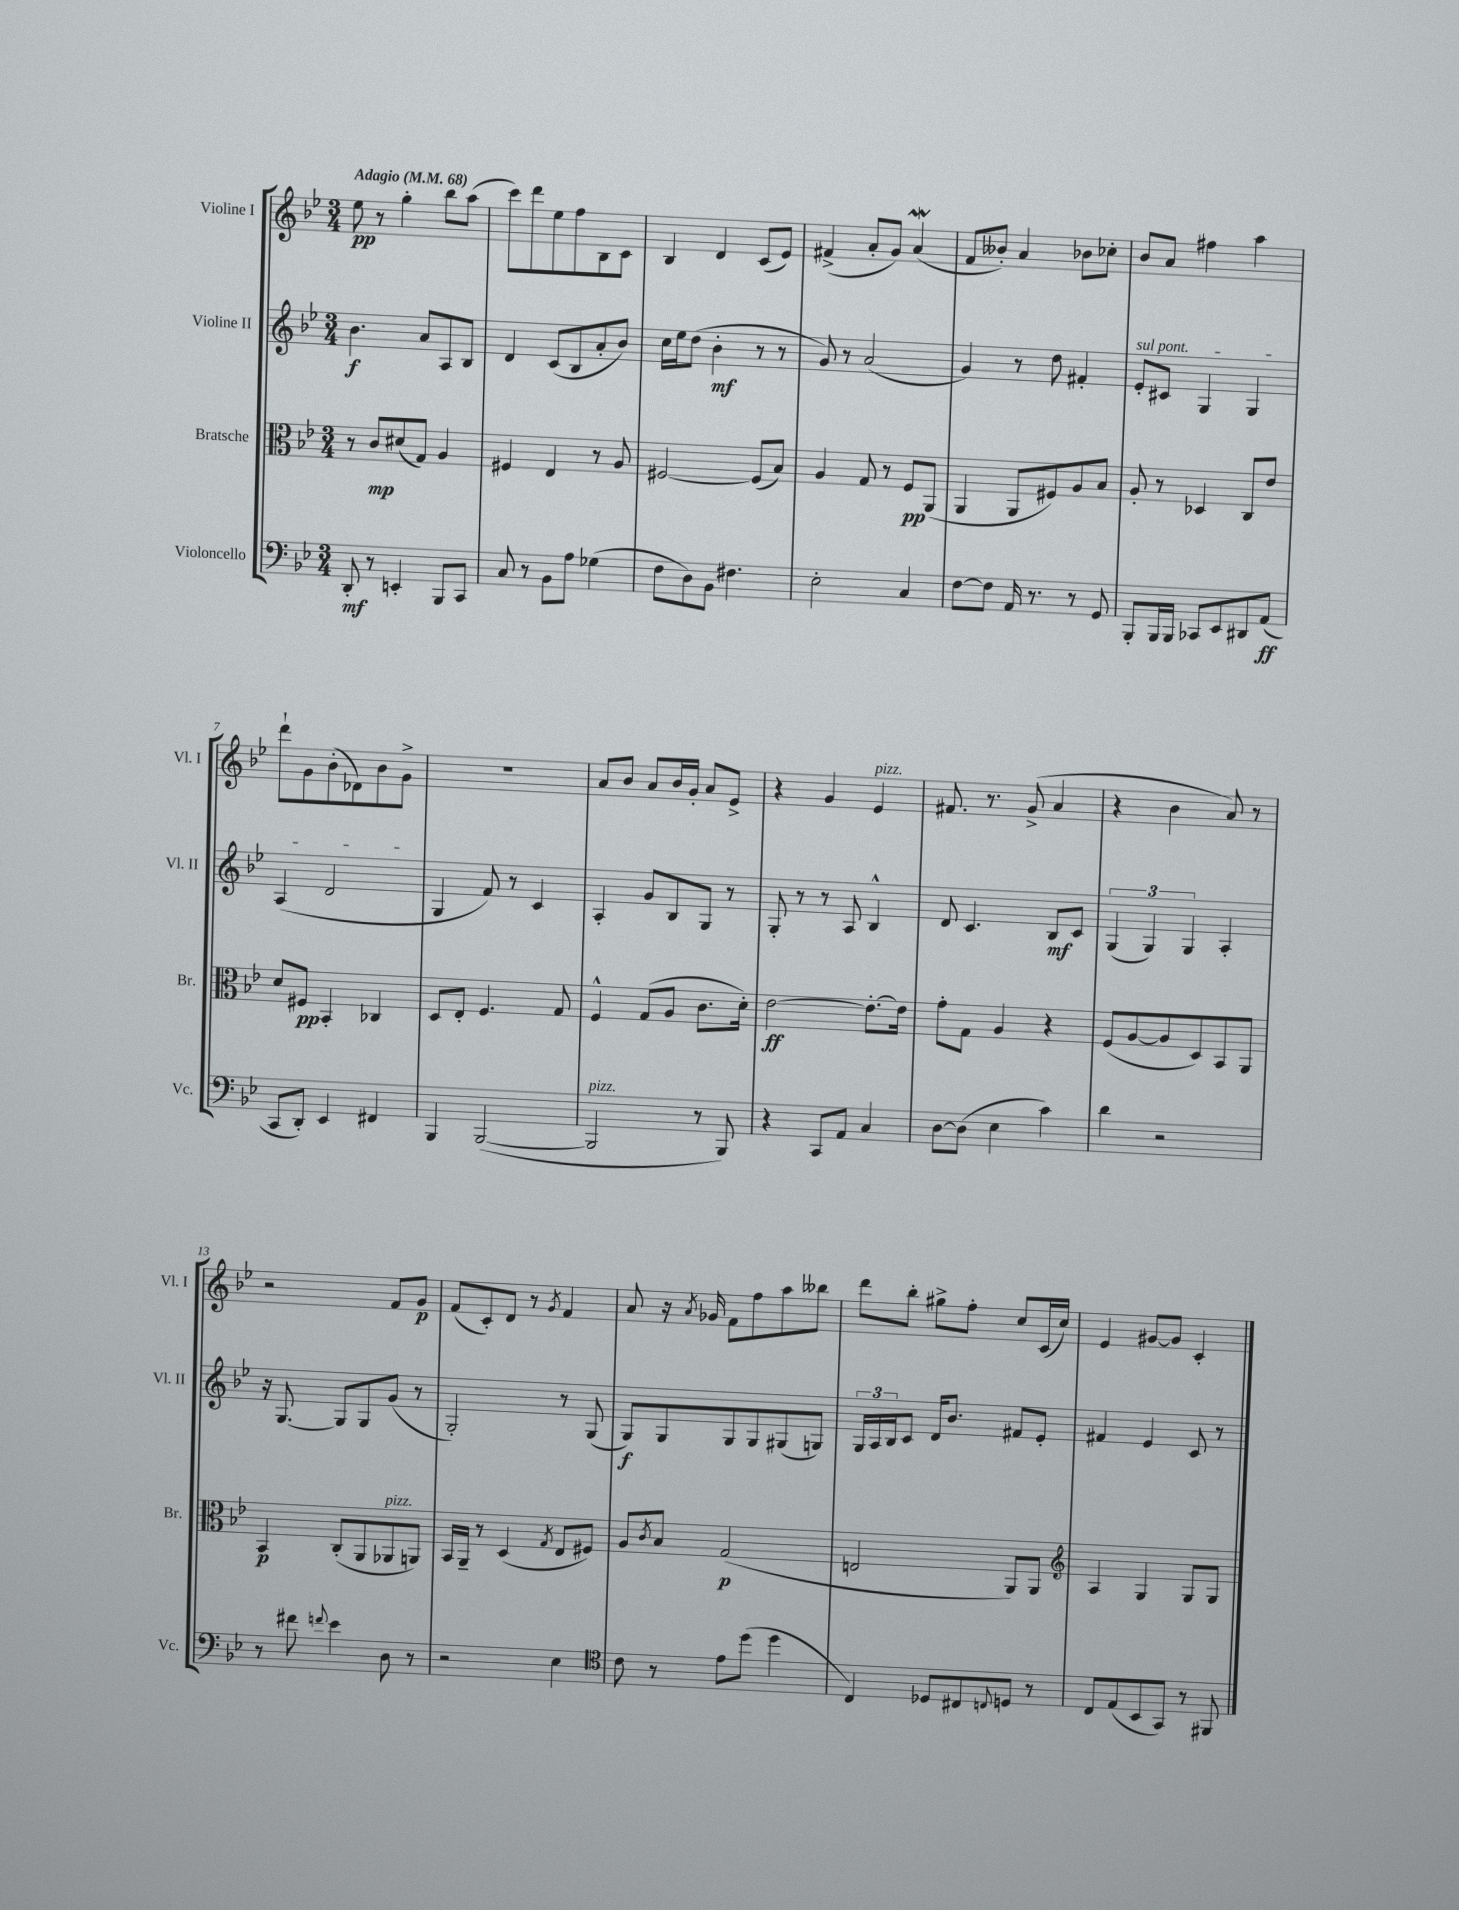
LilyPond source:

<<
\new StaffGroup <<
\new Staff = "s0" \with { instrumentName = "Violine I" shortInstrumentName = "Vl. I" } {
    \clef treble \key bes \major \numericTimeSignature \time 3/4 \tempo "Adagio" 4 = 68
    ees''8\pp r8 g''4-. bes''8 a''8( |
    c'''8) d'''8 ees''8 f''8 bes8 c'8 |
    bes4 d'4 c'8( ees'8) |
    fis'4->( a'8-. g'8) a'4\mordent( |
    f'8 beses'8-.) a'4 bes'8 ces''8-. |
    bes'8 a'8 fis''4 a''4 |
    d'''8-! g'8 bes'8-.( des'8) bes'8 g'8-> |
    R2. |
    a'8 bes'8 a'8 bes'16 g'16-. a'8 ees'8-> |
    r4 g'4 ees'4^\markup { \italic "pizz." } |
    fis'8. r8. g'8->( a'4 |
    r4 bes'4 a'8) r8 |
    r2 f'8 g'8\p |
    f'8( c'8-.) d'8 r8 \acciaccatura { g'8 } f'4 |
    a'8 r16 \acciaccatura { a'8 } ges'16 f'8 f''8 a''8 beses''8 |
    d'''8 bes''8-. gis''8-> f''8-. c''8 c'16( c''16) |
    ees'4 gis'8~ gis'8 c'4-. \bar "|." |
}
\new Staff = "s1" \with { instrumentName = "Violine II" shortInstrumentName = "Vl. II" } {
    \clef treble \key bes \major \numericTimeSignature \time 3/4
    bes'4.\f a'8 a8 bes8 |
    d'4 c'8( bes8 a'8-. bes'8) |
    c''16 ees''16 d''8( bes'4-.\mf r8 r8 |
    g'8) r8 a'2( |
    g'4) r8 d''8 fis'4-. |
    \once \override TextSpanner.bound-details.left.text = \markup { \italic "sul pont." } ees'8-.\startTextSpan cis'8 g4 g4 |
    a4( d'2\stopTextSpan |
    g4 f'8) r8 c'4 |
    a4-. g'8 bes8 g8 r8 |
    g8-. r8 r8 a8 bes4-^ |
    d'8 c'4. bes8\mf c'8 |
    \tuplet 3/2 { g4( g4) g4 } a4-. |
    r16 g8.~ g8 g8 g'8( r8 |
    g2-.) r8 g8( |
    g8\f) g8 g8 g8 gis8( g8) |
    \tuplet 3/2 { g16 a16 bes16 } c'8 d'16 bes'8. fis'8 ees'8-. |
    fis'4 ees'4 c'8 r8 \bar "|." |
}
\new Staff = "s2" \with { instrumentName = "Bratsche" shortInstrumentName = "Br." } {
    \clef alto \key bes \major \numericTimeSignature \time 3/4
    r8 c'8\mp dis'8( g8) a4 |
    fis4 ees4 r8 a8 |
    fis2~ fis8( bes8) |
    a4 g8 r8 f8\pp a,8( |
    a,4 a,8 fis8) a8 bes8 |
    a8-. r8 des4 c8 ees'8 |
    d'8 fis8\pp bes,4-. ces4 |
    d8 ees8-. f4. g8 |
    f4-^ g8( a8 c'8. d'16-.) |
    ees'2~\ff ees'8.~-. ees'16 |
    g'8-. g8 a4 r4 |
    f8( a8~ a8 d8) bes,8 a,8 |
    bes,4\p c8-.( a,8 aes,8^\markup { \italic "pizz." } a,8) |
    bes,16 a,16-- r8 d4( \acciaccatura { g8 } ees8 fis8) |
    a8 \acciaccatura { c'8 } bes8 g2\p( |
    e2 a,8) a,8 |
    \clef treble a4 g4 g8 g8 \bar "|." |
}
\new Staff = "s3" \with { instrumentName = "Violoncello" shortInstrumentName = "Vc." } {
    \clef bass \key bes \major \numericTimeSignature \time 3/4
    d,8-.\mf r8 e,4-. bes,,8 c,8 |
    c8 r8 bes,8 a8 ges4( |
    f8 d8) bes,8 fis4. |
    ees2-. c4 |
    f8~ f8 a,16 r8. r8 g,8 |
    bes,,8-. bes,,16 bes,,16 ces,8 ees,8 dis,8 a,8\ff( |
    c,8 d,8-.) ees,4 fis,4 |
    bes,,4 bes,,2~( |
    bes,,2^\markup { \italic "pizz." } r8 bes,,8) |
    r4 c,8 a,8 c4 |
    d8~ d8( ees4 c'4) |
    d'4 r2 |
    r8 fis'8 \appoggiatura { f'8 } ees'4 d8 r8 |
    r2 ees4 |
    \clef tenor c'8 r8 ees'8 d''8( d''4 |
    c4) des8 cis8 \appoggiatura { c8 } d8 r8 |
    c8 ees8( bes,8 g,8) r8 fis,8 \bar "|." |
}
>>
>>
